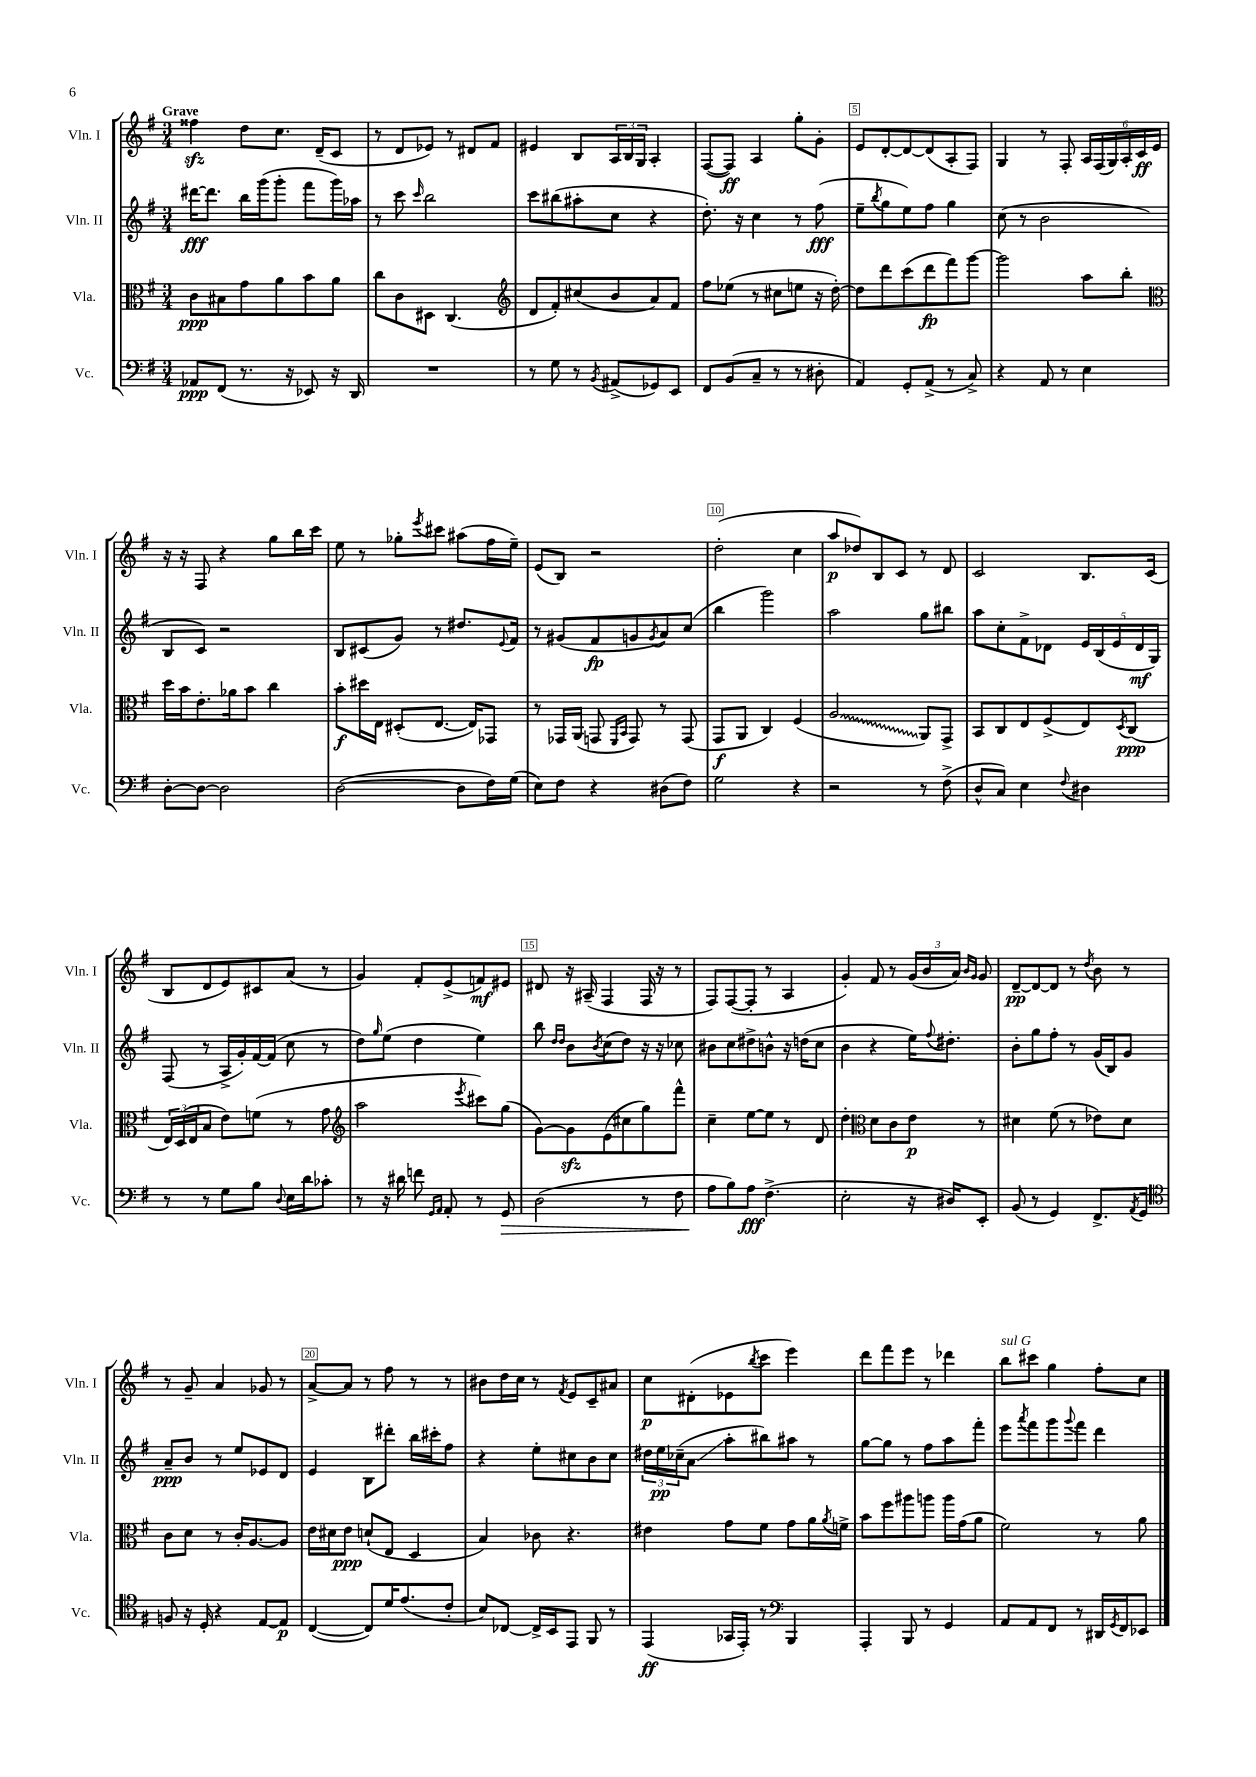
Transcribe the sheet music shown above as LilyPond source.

<<
\new StaffGroup <<
\new Staff = "s0" \with { instrumentName = "Vln. I" shortInstrumentName = "Vln. I" } {
    \clef treble \key g \major \numericTimeSignature \time 3/4 \tempo "Grave"
    fisis''4\sfz d''8 c''8. d'16--( c'8 |
    r8 d'8 ees'8) r8 dis'8 fis'8 |
    eis'4 b8 \tuplet 3/2 { a16 b16 g16 } a4-. |
    fis8~( fis8\ff) a4 g''8-. g'8-. |
    e'8 d'8~-. d'8~ d'8( a8-. fis8) |
    g4 r8 fis8-. \tuplet 6/4 { a16 fis16( g16) a16-. c'16\ff e'16 } |
    r16 r16 fis8 r4 g''8 b''16 c'''16 |
    e''8 r8 ges''8-. \acciaccatura { e'''8 } cis'''8 ais''8( fis''16 e''16--) |
    e'8( b8) r2 |
    d''2-.( c''4 |
    a''8\p des''8) b8 c'8 r8 d'8 |
    c'2 b8. c'16( |
    b8 d'8 e'8) cis'8 a'8( r8 |
    g'4) fis'8-. e'8->( f'8\mf) eis'8 |
    dis'8 r16 ais16--( fis4 fis16 r16 r8 |
    fis8) fis8~( fis8-. r8 a4 |
    g'4-.) fis'8 r8 \tuplet 3/2 { g'16( b'16 a'16) } \grace { b'16 g'16 } g'8 |
    d'8~--\pp d'8~ d'8 r8 \acciaccatura { d''8 } b'8 r8 |
    r8 g'8-- a'4 ges'8 r8 |
    a'8~-> a'8 r8 fis''8 r8 r8 |
    bis'8 d''16 c''16 r8 \acciaccatura { fis'8 } e'8 c'8-- ais'8 |
    c''8\p dis'8-.( ees'8 \acciaccatura { b''8 } c'''8 e'''4) |
    d'''8 fis'''8 e'''8 r8 des'''4 |
    b''8^\markup { \italic "sul G" } cis'''8 g''4 fis''8-. c''8 \bar "|." |
}
\new Staff = "s1" \with { instrumentName = "Vln. II" shortInstrumentName = "Vln. II" } {
    \clef treble \key g \major \numericTimeSignature \time 3/4
    dis'''16~\fff dis'''8. b''16 g'''16( g'''8-. fis'''8 g'''16) aes''16 |
    r8 c'''8 \grace { c'''16 } b''2 |
    c'''8 bis''8( ais''8-. c''8 r4 |
    d''8.-.) r16 c''4 r8 fis''8\fff( |
    e''8-- \acciaccatura { b''8 } g''8 e''8) fis''8 g''4 |
    c''8( r8 b'2 |
    b8 c'8) r2 |
    b8 cis'8( g'8) r8 dis''8. \appoggiatura { e'8 } fis'16 |
    r8 gis'8( fis'8\fp g'8 \acciaccatura { g'8 } a'8) c''8( |
    b''4 g'''2) |
    a''2 g''8 bis''8 |
    a''8 c''8-. fis'8-> des'8 \tuplet 5/4 { e'16 b16( e'16 des'16\mf g16) } |
    fis8( r8 a16-> g'16-.) fis'16~ fis'16( c''8 r8 |
    d''8) \grace { g''16 } e''8( d''4 e''4) |
    b''8 \grace { d''16 d''16 } b'8 \acciaccatura { b'8 } c''8( d''8) r16 r16 ces''8 |
    bis'8 c''8 dis''8-> b'8-^ r16 d''16( c''8 |
    b'4 r4 e''16) \appoggiatura { fis''8 } dis''8.-. |
    b'8-. g''8 fis''8-. r8 g'16( b16) g'8 |
    a'8--\ppp b'8 r8 e''8 ees'8 d'8 |
    e'4 b8 dis'''8-. b''16 cis'''16-. fis''8 |
    r4 e''8-. cis''8 b'8 cis''8 |
    \tuplet 3/2 { dis''16 e''16\pp ces''16--( } a'8\glissando a''8-. bis''8) ais''8 r8 |
    g''8~ g''8 r8 fis''8 a''8 fis'''8-. |
    e'''8 \acciaccatura { a'''8 } fis'''8 g'''8 \appoggiatura { g'''8 } fis'''8 d'''4 \bar "|." |
}
\new Staff = "s2" \with { instrumentName = "Vla." shortInstrumentName = "Vla." } {
    \clef alto \key g \major \numericTimeSignature \time 3/4
    c'8\ppp bis8 g'8 a'8 b'8 a'8 |
    c''8 c'8 dis8 c4.( |
    \clef treble d'8 fis'8-.) cis''8( b'8 a'8) fis'8 |
    fis''8 ees''8( r8 cis''8 e''8 r16 d''16~-.) |
    d''8 d'''8 c'''8( d'''8\fp fis'''8) g'''8~ |
    g'''2 a''8 b''8-. |
    \clef alto d''16 b'16 e'8.-. aes'16 b'8 c''4 |
    b'8-.\f dis''16 e16 dis8-.( e8.~ e16) ges,8 |
    r8 ges,16 a,16( g,8 \grace { fis,16 b,16 } g,8) r8 g,8( |
    g,8\f a,8 c4) fis4( |
    \once \override Glissando.style = #'zigzag a2\glissando a,8) g,8-> |
    b,8 c8 e8 fis8->( e8) \acciaccatura { d8 } c8\ppp( |
    \tuplet 3/2 { e16) d16( e16 } b8 e'8) f'8( r8 g'8 |
    \clef treble a''2 \acciaccatura { e'''8 } cis'''8) g''8( |
    g'8~) g'8\sfz e'8( cis''8 g''8) fis'''8-^ |
    c''4-- e''8~ e''8 r8 d'8 |
    d''4-. \clef alto d'8 c'8 e'8\p r8 |
    dis'4 fis'8( r8 ees'8) dis'8 |
    c'8 d'8 r8 c'16-. a8.~ a8 |
    e'16 dis'16 e'8\ppp d'8-!( e8 d4 |
    b4) ces'8 r4. |
    eis'4 g'8 fis'8 g'8 a'16 \acciaccatura { a'8 } f'16-> |
    b'8 fis''8 ais''8 a''8 a''16 g'16( a'8 |
    fis'2) r8 a'8 \bar "|." |
}
\new Staff = "s3" \with { instrumentName = "Vc." shortInstrumentName = "Vc." } {
    \clef bass \key g \major \numericTimeSignature \time 3/4
    aes,8\ppp fis,8( r8. r16 ees,8) r16 d,16 |
    R2. |
    r8 g8 r8 \acciaccatura { b,8 } ais,8->( ges,8) e,8 |
    fis,8 b,8( c8-- r8 r8 dis8-. |
    a,4) g,8-. a,8->( r8 c8->) |
    r4 a,8 r8 e4 |
    d8~-. d8~ d2 |
    d2~( d8 fis16) g16( |
    e8) fis8 r4 dis8( fis8) |
    g2 r4 |
    r2 r8 fis8->( |
    d8-^ c8) e4 \appoggiatura { fis8 } dis4 |
    r8 r8 g8 b8 \appoggiatura { d8 } e16 d'16 ces'8-. |
    r8 r16 dis'16 f'8 \grace { g,16 a,16 } a,8-. r8 g,8\> |
    d2( r8 fis8 |
    a8\! b8) a8\fff fis4.->( |
    e2-. r16 dis16) e,8-. |
    b,8( r8 g,4) fis,8.-> \acciaccatura { a,8 } g,16 |
    \clef tenor f8 r16 d16-. r4 e8~ e8\p |
    c4~( c8) d'16 e'8.( c'8-. |
    b8) ces8~ ces16-> b,16 e,8 fis,8 r8 |
    e,4\ff( ges,16 e,16-.) r8 \clef bass b,,4 |
    a,,4-. b,,8 r8 g,4 |
    a,8 a,8 fis,8 r8 dis,16 \acciaccatura { g,8 } fis,16 ees,8 \bar "|." |
}
>>
>>
\layout { \context { \Score \override BarNumber.break-visibility = ##(#f #t #t) barNumberVisibility = #(every-nth-bar-number-visible 5) \override BarNumber.stencil = #(make-stencil-boxer 0.1 0.3 ly:text-interface::print) } }
